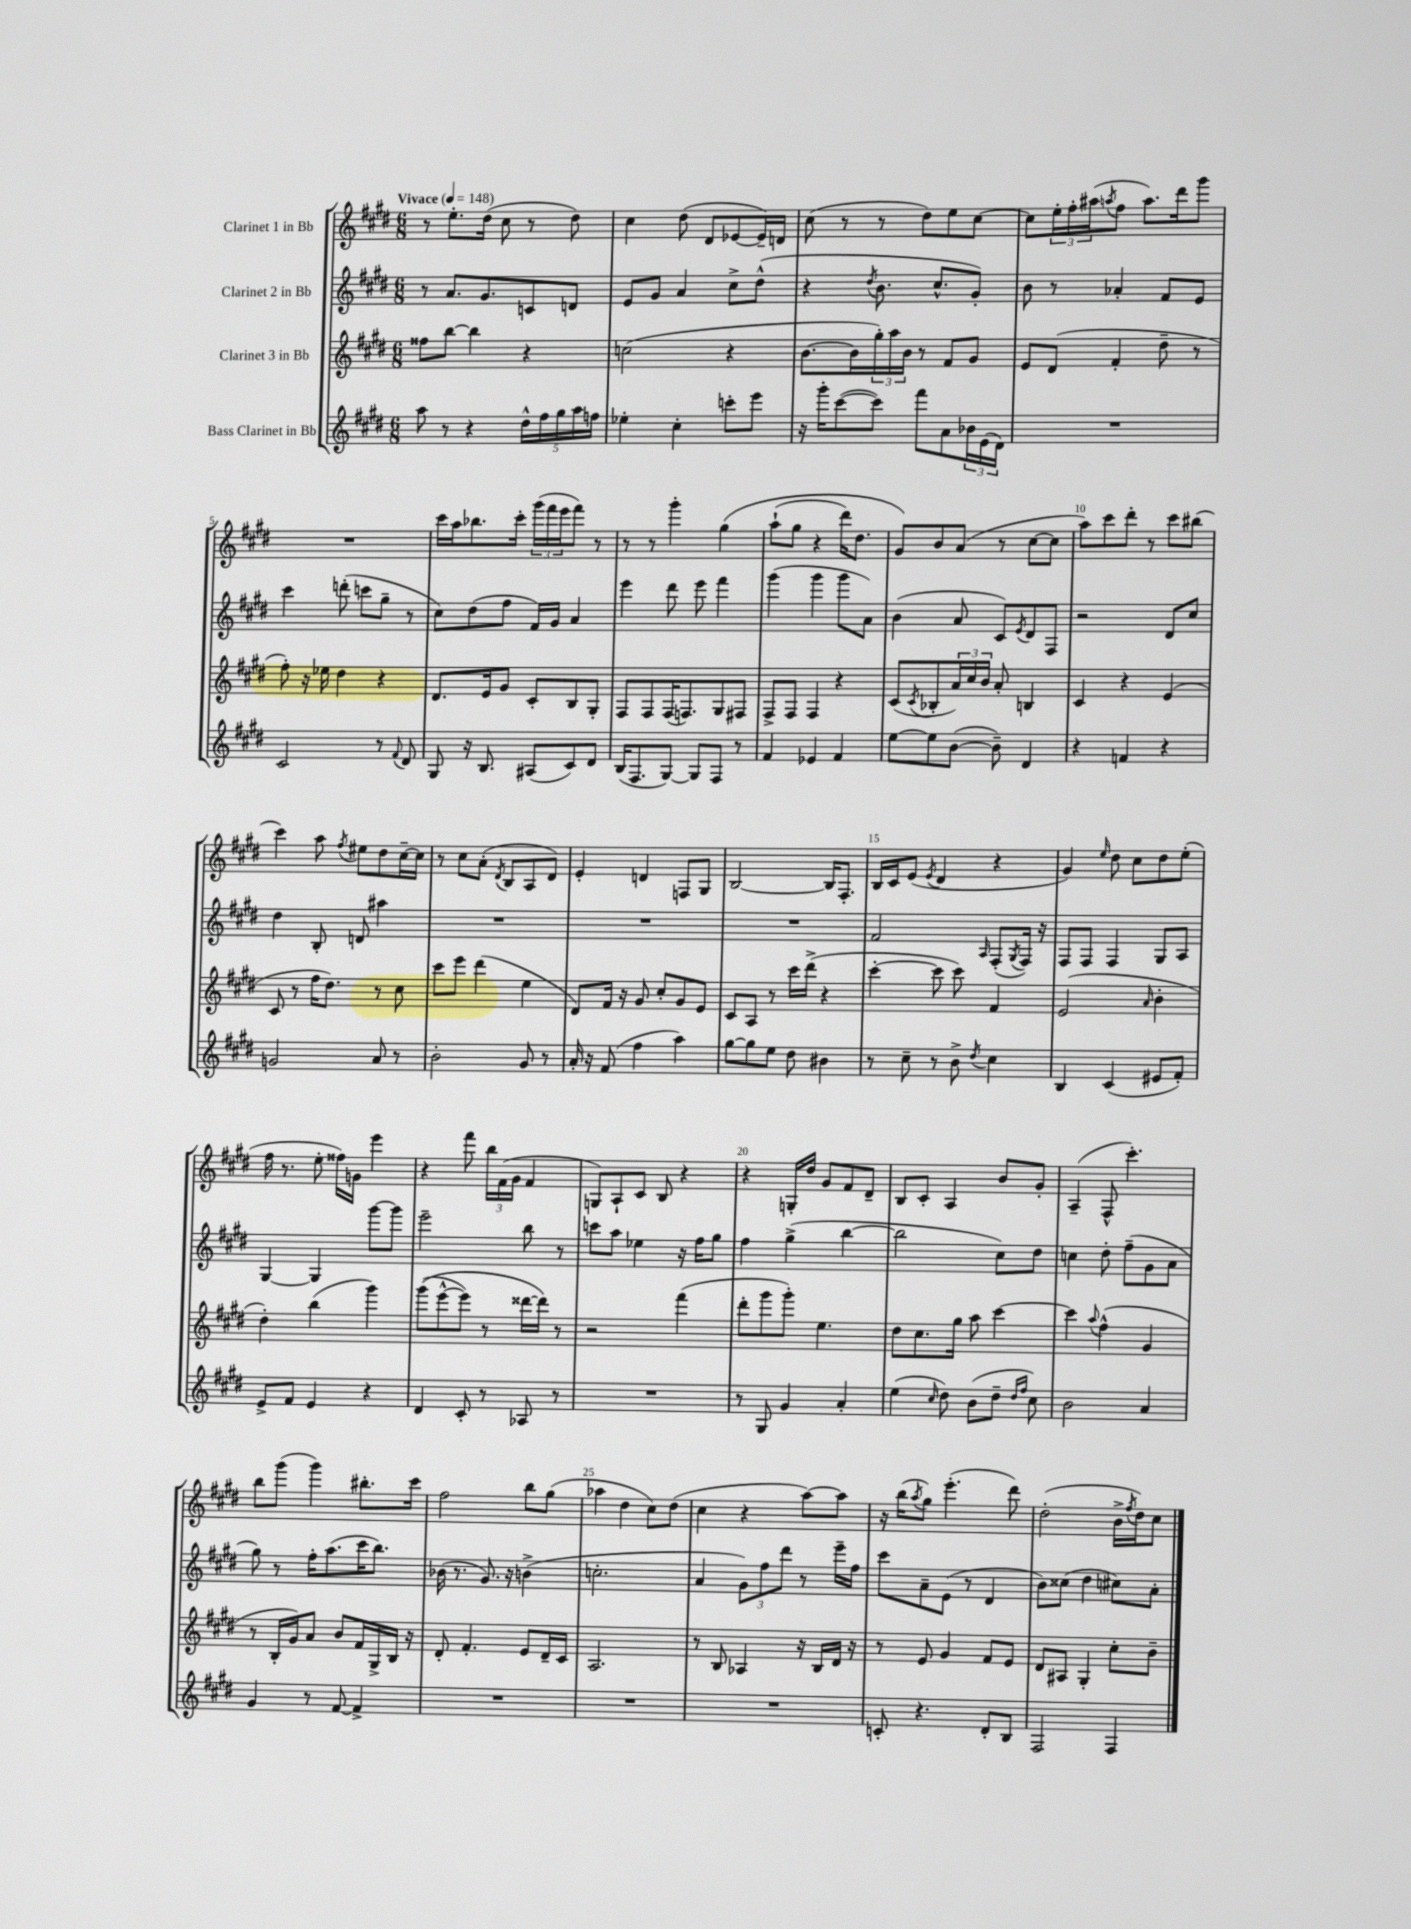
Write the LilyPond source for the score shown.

<<
\new StaffGroup <<
\new Staff = "s0" \with { instrumentName = "Clarinet 1 in Bb" } {
    \clef treble \key e \major \numericTimeSignature \time 6/8 \tempo "Vivace" 4 = 148
    r8 e''8.-. dis''16( cis''8 r8 dis''8) |
    cis''4 dis''8( dis'8 ees'8~ ees'16--) d'16 |
    cis''8( r8 r8 dis''8) e''8 cis''8~ |
    cis''8 \tuplet 3/2 { e''16-. fis''16-. ais''16( } \acciaccatura { a''8 } fis''8 a''8.) dis'''16 gis'''8 |
    R2. |
    cis'''16 a''16 bes''8. cis'''16-. \tuplet 3/2 { gis'''16( fis'''16 e'''16 } fis'''8) r8 |
    r8 r8 gis'''4-. gis''4\( |
    a''8-!( gis''8 r4 dis'''16) dis''8. |
    gis'8\) b'8 a'8( r8 cis''8~ cis''8 |
    a''8) cis'''8 dis'''8-. r8 cis'''8 bis''8( |
    cis'''4) a''8 \acciaccatura { fis''8 } eis''8 dis''8 cis''16~-- cis''16 |
    r8 cis''8 a'8-.( \acciaccatura { dis'8 } b8 a8 dis'8) |
    e'4-. d'4 f8 gis8 |
    b2~ b16 fis8.-. |
    b16 cis'16 e'8( \acciaccatura { e'8 } dis'4 r4 |
    gis'4) \grace { e''16 } dis''8 cis''8 dis''8 e''8-.( |
    fis''16 r8. e''8-. fisis''16) g'16 e'''4 |
    r4 fis'''8 \tuplet 3/2 { b''16 fis'16( gis'16 } fis'4 |
    g8) a8-! cis'8 b8 r4 |
    r4 g16-. dis''16 gis'8 fis'8 dis'8-- |
    b8 cis'8-. a4 b'8 gis'8-. |
    a4--( fis8-^ cis'''4.-.) |
    b''8 gis'''8( gis'''4) bis''8.-. cis'''16 |
    fis''2 b''8 gis''8( |
    aes''4 dis''4 cis''8) dis''8( |
    cis''4 r4 a''8~) a''8 |
    r16 b''16( \acciaccatura { a''8 } gis''8) e'''4.-.( dis'''8) |
    dis''2-.( b'16-> \acciaccatura { fis''8 } dis''16) cis''8 \bar "|." |
}
\new Staff = "s1" \with { instrumentName = "Clarinet 2 in Bb" } {
    \clef treble \key e \major \numericTimeSignature \time 6/8
    r8 a'8. gis'8. c'8 d'8 |
    e'8 gis'8 a'4 cis''8-> dis''8-^( |
    r4 \acciaccatura { dis''8 } b'8. cis''8.-^ gis'8-.) |
    b'8 r8 aes'4-. fis'8 e'8 |
    cis'''4 d'''8-.( c'''8 gis''8-- r8 |
    cis''8) dis''8( fis''8 fis'16) gis'16 a'4 |
    e'''4 dis'''8 e'''8 fis'''4 |
    gis'''4( gis'''4 gis'''8 a'8) |
    b'4( a'8 cis'8) \acciaccatura { e'8 } dis'8 fis8 |
    r2 dis'8 cis''8 |
    dis''4 b8-. d'8 ais''4 |
    R2. |
    R2. |
    R2. |
    fis'2 \grace { a16 } fis8-.( \acciaccatura { gis8 } fis16) r16 |
    fis8 fis8 fis4 gis8 a8 |
    gis4~ gis4 gis'''8~ gis'''8 |
    e'''2-- b''8 r8 |
    c'''8 a''8 ees''4 r16 fis''16 gis''8 |
    fis''4 gis''4->( b''4~ |
    b''2 cis''8) dis''8 |
    c''4 dis''8-. fis''8--( gis'8 a'8 |
    gis''8) r8 fis''16-. a''8.( cis'''16 b''8.) |
    bes'16( r8. gis'8.) r16 b'4->( |
    c''2.-. |
    a'4 \tuplet 3/2 { gis'8) fis''8 dis'''8 } r8 e'''16-- fis''16 |
    cis'''8 a'8-- e'8( r8 dis'4 |
    b'8) cisis''8( dis''4 cis''8) a'8-. \bar "|." |
}
\new Staff = "s2" \with { instrumentName = "Clarinet 3 in Bb" } {
    \clef treble \key e \major \numericTimeSignature \time 6/8
    fisis''8 b''8~ b''4 r4 |
    c''2( r4 |
    b'8.~ b'16 \tuplet 3/2 { gis''16-.) a''16 b'16 } r8 fis'8 gis'8 |
    e'8 dis'8( fis'4-. dis''8-- r8 |
    fis''8-.) r16 ees''16 dis''4 r4 |
    dis'8. e'16 gis'8 cis'8-. b8 gis8-. |
    fis8 fis8 fis16( f8.) gis8 fis8 |
    fis8-> fis8 fis4 r4 |
    cis'8( \acciaccatura { cis'8 } bes8-. \tuplet 3/2 { a'16) cis''16 b'16 } a'8-. b4 |
    cis'4 r4 e'4( |
    cis'8 r8 fis''16 dis''8.) r8 cis''8 |
    cis'''8 e'''8 dis'''4( e''4 |
    dis'8) fis'16 r16 gis'8 cis''8-. gis'8 e'8 |
    cis'8 a8 r8 cis'''16 dis'''16->( r4 |
    cis'''4~-. cis'''8 cis'''8) fis'4 |
    e'2( \grace { a'16 } b'4-. |
    dis''4-.) b''4( gis'''4) |
    gis'''8(\( e'''8~-^ e'''8) r8 disis'''16~ disis'''16\) r8 |
    r2 fis'''4( |
    dis'''8-. gis'''8 gis'''8-.) e''4. |
    dis''8 cis''8. gis''16 a''8 cis'''4~ |
    cis'''4 \appoggiatura { a''8 } fis''4-^( gis'4 |
    r8 b16-. gis'16) a'8 b'8 fis'16 gis16-> b16 r16 |
    dis'8-. fis'4.-. e'8 dis'16-- cis'16 |
    a2. |
    r8 b8 aes4 r16 b16 dis'16 r16 |
    r8 e'8 gis'4 fis'8 e'8 |
    dis'8 ais8 gis4-. cis''8-. b'8-- \bar "|." |
}
\new Staff = "s3" \with { instrumentName = "Bass Clarinet in Bb" } {
    \clef treble \key e \major \numericTimeSignature \time 6/8
    a''8 r8 r4 \tuplet 5/4 { dis''16-^ fis''16 gis''16 a''16 f''16 } |
    ees''4-. cis''4-. c'''8-. e'''8 |
    r16 gis'''16-. cis'''8~( cis'''8) fis'''8 a'8 \tuplet 3/2 { bes'16 e'16( dis'16) } |
    R2. |
    cis'2 r8 \appoggiatura { fis'8 } dis'8 |
    gis8 r16 b8. ais8( cis'8) dis'8 |
    b16( fis8. gis8~) gis8 fis8 r8 |
    fis'4 ees'4 fis'4 |
    e''8~ e''8 b'8~( b'8--) dis'4 |
    r4 f'4 r4 |
    g'2 a'8 r8 |
    b'2-. gis'8 r8 |
    a'16-. r16 fis'8( fis''4 a''4) |
    gis''8~ gis''8 e''8 dis''8 bis'4 |
    r8 cis''8-- r8 b'8-> \acciaccatura { dis''8 } cis''4 |
    b4 cis'4( eis'8 fis'8-.) |
    e'8-> fis'8 e'4 r4 |
    dis'4 cis'8-. r8 aes8 r8 |
    R2. |
    r8 gis8 gis'4 a'4-. |
    e''4( \grace { cis''16 } dis''8) b'8( dis''8-- \grace { dis''16 fis''16 } cis''8) |
    b'2 a'4 |
    gis'4 r8 fis'8~ fis'4-> |
    R2. |
    R2. |
    R2. |
    c'8-. r4. dis'8-. b8 |
    fis2 fis4 \bar "|." |
}
>>
>>
\layout { \context { \Score \override BarNumber.break-visibility = ##(#f #t #t) barNumberVisibility = #(every-nth-bar-number-visible 5) } }
